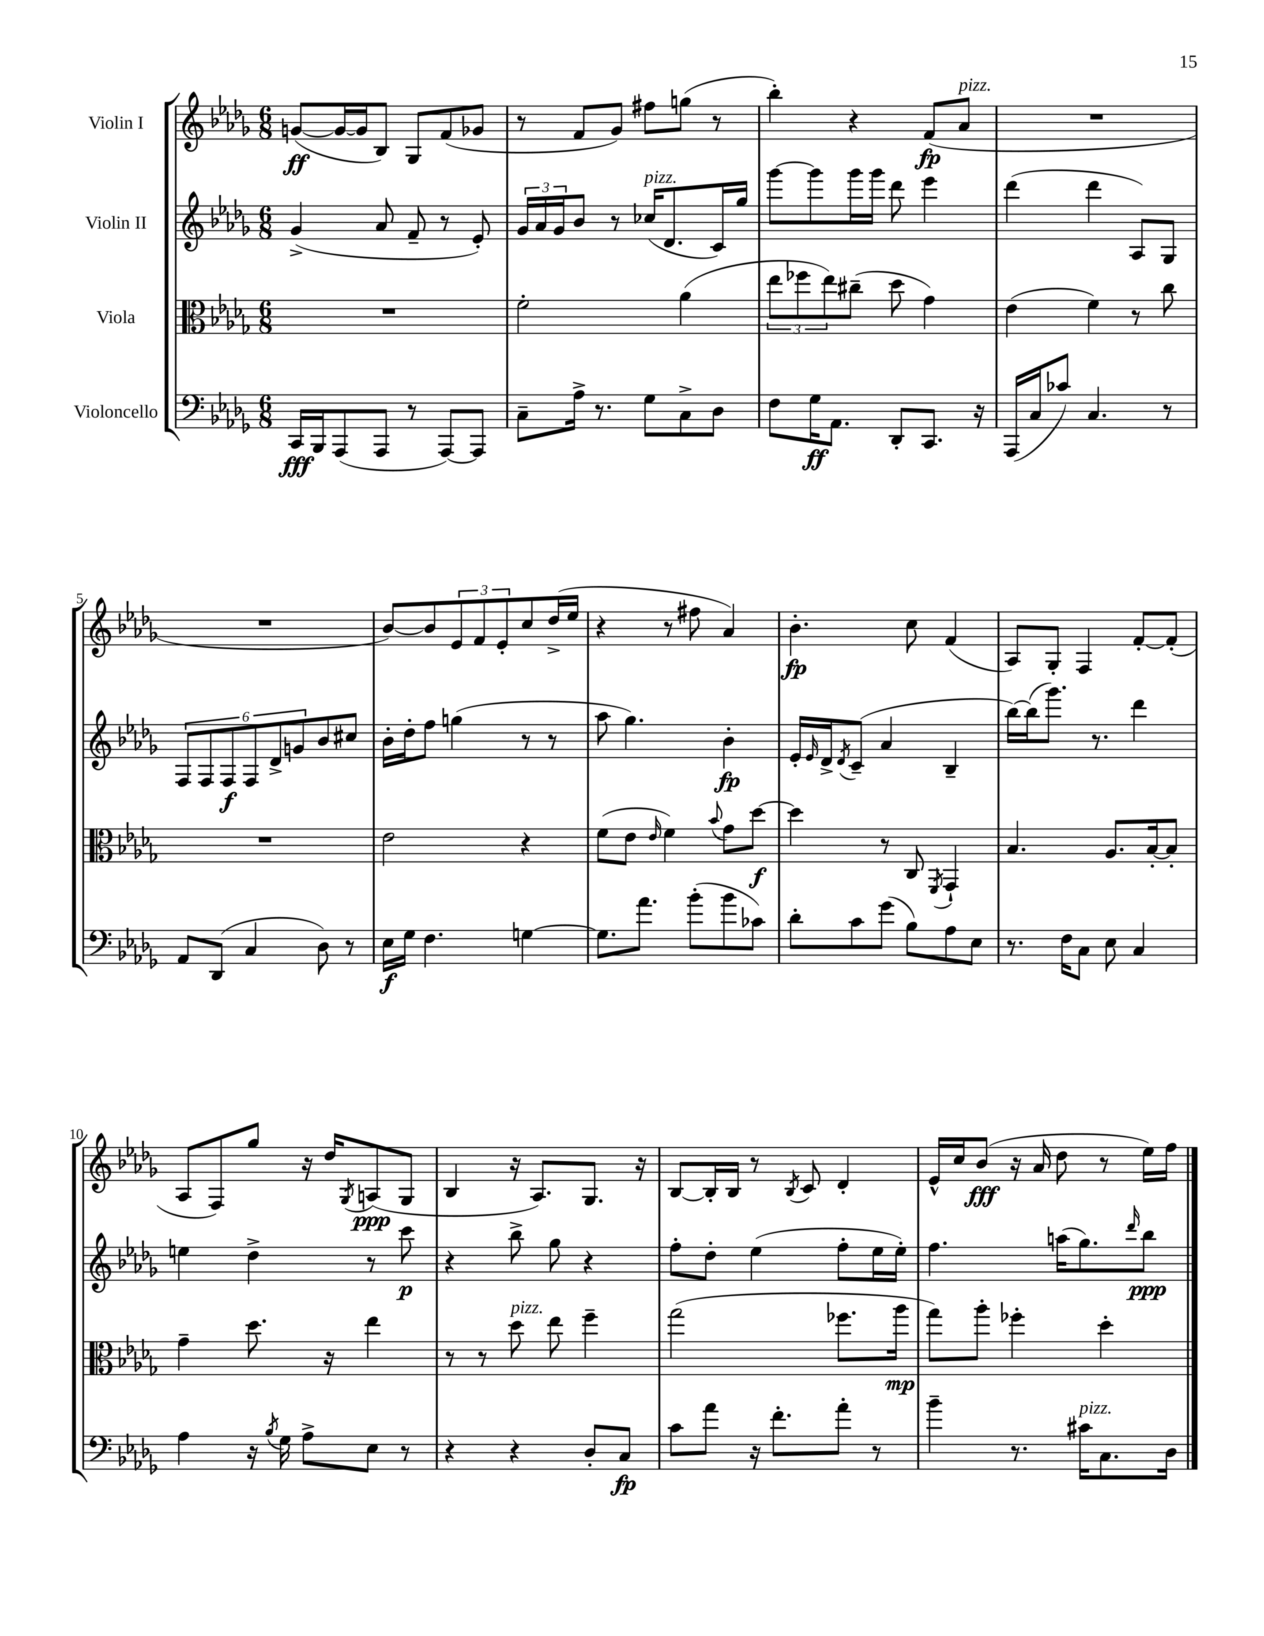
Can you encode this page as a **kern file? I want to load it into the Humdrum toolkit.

**kern	**kern	**kern	**kern
*staff4	*staff3	*staff2	*staff1
*clefF4	*clefC3	*clefG2	*clefG2
*k[b-e-a-d-g-]	*k[b-e-a-d-g-]	*k[b-e-a-d-g-]	*k[b-e-a-d-g-]
*M6/8	*M6/8	*M6/8	*M6/8
16CC	2.r	(4g-^	([8g
16BBB-	.	.	.
(8AAA-	.	.	16g_
.	.	.	16g]
8AAA-	.	8a-	8B-)
8r	.	8f~	8G-
[8AAA-)	.	8r	(8f
8AAA-]	.	8e-')	8g-
=	=	=	=
8C~	2f'	24g-	8r
.	.	24a-	.
.	.	24g-	.
16A-^	.	8b-	8f
8.r	.	.	.
.	.	8r	8g-)
8G-	.	(16cc-	8ff#
.	.	8.d-	.
8C^	(4a-	.	(8gg
8D-	.	16c)	8r
.	.	16gg-	.
=	=	=	=
8F	12ee-	[8ggg-	4bb-')
.	12ff-	.	.
16G-	.	8ggg-]	.
.	12ee-)	.	.
8.AA-	.	.	.
.	(8cc#~	16ggg-	4r
.	.	16ggg-	.
8DD-'	8dd-	8ddd-	.
8.CC	4g-)	4eee-	(8f
.	.	.	8a-
16r	.	.	.
=	=	=	=
(16AAA-	(4e-	(4ddd-	2.r
16C	.	.	.
8c-)	.	.	.
4.C	4f)	4ddd-	.
.	8r	8A-)	.
8r	8cc	8G-	.
=	=	=	=
8AA-	2.r	12F	2.r
.	.	12F	.
(8DD-	.	.	.
.	.	12F	.
4C	.	12F	.
.	.	12d-^	.
.	.	12g	.
8D-)	.	8b-	.
8r	.	8cc#	.
=	=	=	=
16E-	2e-	16b-'	[8b-)
16G-	.	16dd-'	.
4.F	.	8ff	8b-]
.	.	(4gg	12e-
.	.	.	12f
.	.	.	12e-'
[4G	4r	8r	8cc
.	.	8r	(16dd-^
.	.	.	16ee-
=	=	=	=
8.G]	(8f	8aa-	4r
.	8e-	4.gg-)	.
8.a-	.	.	.
.	16qqe-	.	.
.	4f)	.	8r
(8b-'	.	.	8ff#
.	8qqb-	.	.
8b-	8g-	4b-'	4a-)
8c-)	[8dd-	.	.
=	=	=	=
8d-'	4dd-]	16e-'	4.b-'
.	.	16qqe-	.
.	.	16d-^	.
.	.	8qd-	.
8c	.	(8c~	.
(8g-	8r	4a-	.
8B-)	8C	.	8cc
.	8qFF	.	.
8A-	4GG-`	4B-~	(4f
8E-	.	.	.
=	=	=	=
8.r	4.B-	[16bb-)	8A-)
.	.	(16bb-]	.
.	.	8.ggg-)	8G-'
16F	.	.	.
8C	.	.	4F
.	.	8.r	.
8E-	8.A-	.	.
4C	.	4ddd-	[8f'
.	[16B-'	.	.
.	8B-']	.	(8f']
=	=	=	=
4A-	4g-~	4ee	8A-
.	.	.	8F)
16r	8.dd-	4dd-^	8gg-
8qB-	.	.	.
16G-	.	.	.
8A-^	.	.	16r
.	16r	.	16dd-
.	.	.	8qG-
8E-	4ee-	8r	(8A
8r	.	8ccc	8G-
=	=	=	=
4r	8r	4r	4B-
.	8r	.	.
4r	8dd-	8bb-^	16r
.	.	.	8.A-)
.	8ee-	8gg-	.
8D-'	4ff~	4r	8.G-
8C	.	.	.
.	.	.	16r
=	=	=	=
8c	(2gg-	8ff'	[8B-
8a-	.	8dd-'	16B-']
.	.	.	16B-
16r	.	(4ee-	8r
8.f'	.	.	.
.	.	.	8qB-
.	.	.	8c
8a-'	8.ff-	8ff'	4d-'
8r	.	16ee-	.
.	16aa-	16ee-')	.
=	=	=	=
4b-~	8gg-)	4.ff	16e-^^
.	.	.	16cc
.	8aa-'	.	(8b-
8.r	4ff-'	.	16r
.	.	.	16a-
.	.	(16aa	8dd-
16c#	.	8.gg-)	.
8.C	4dd-'	.	8r
.	.	16qqddd-	.
.	.	8bb-	16ee-)
16D-	.	.	16ff
==	==	==	==
*-	*-	*-	*-
